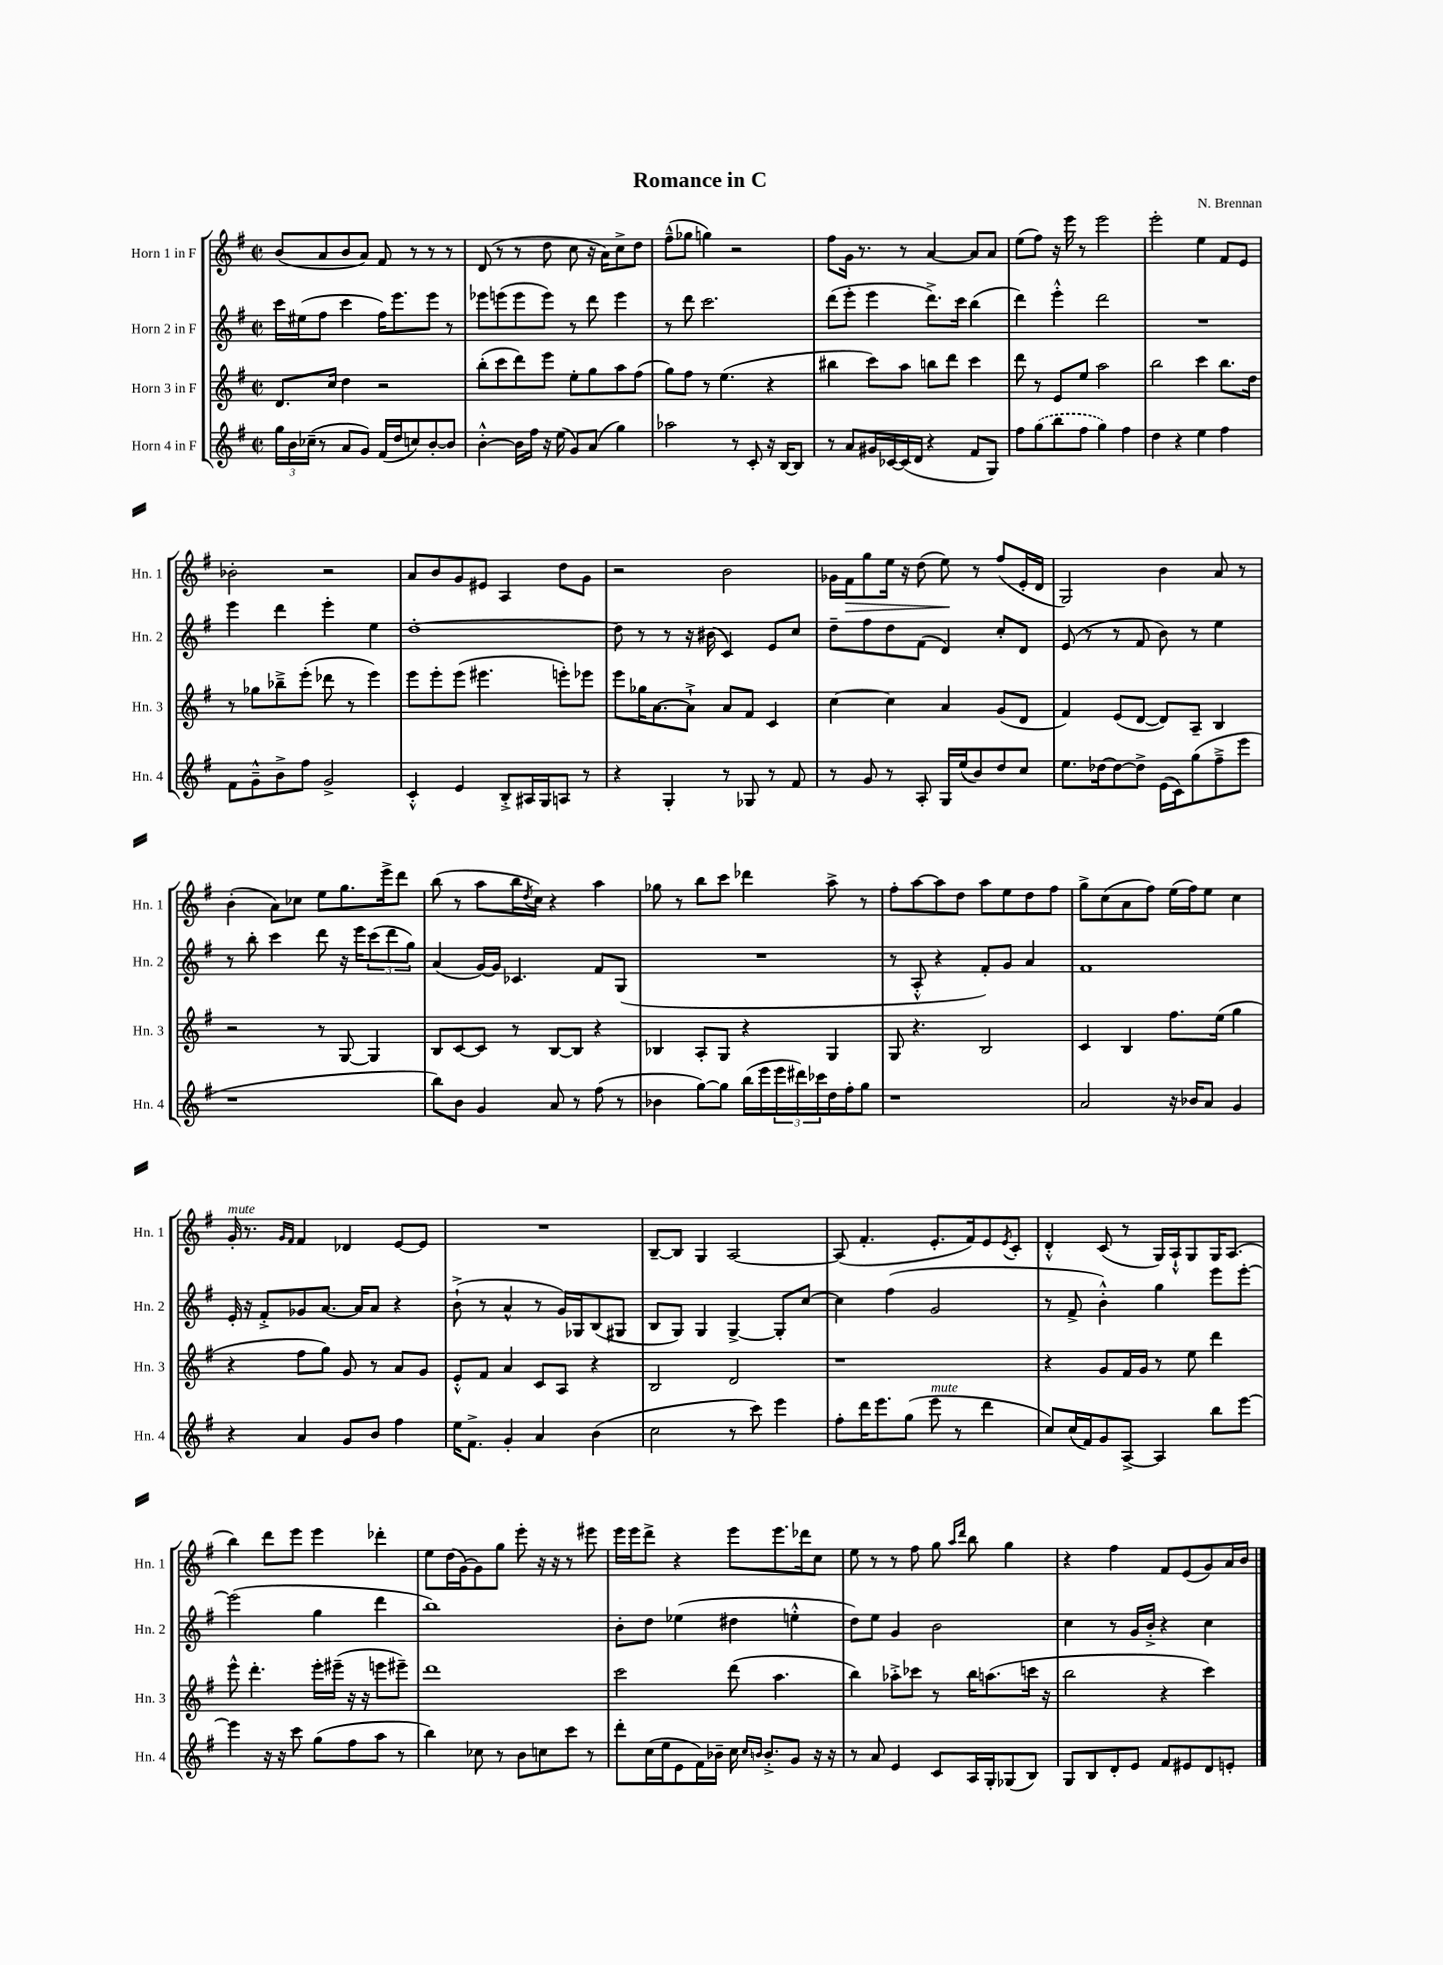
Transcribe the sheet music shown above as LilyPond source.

\header { title = "Romance in C" composer = "N. Brennan" }
<<
\new StaffGroup <<
\new Staff = "s0" \with { instrumentName = "Horn 1 in F" shortInstrumentName = "Hn. 1" } {
    \clef treble \key g \major \defaultTimeSignature \time 2/2
    b'8( a'8 b'8 a'8) fis'8 r8 r8 r8 |
    d'8( r8 r8 d''8 c''8 r16 a'16) c''8-> d''8 |
    fis''8---^( ges''8 g''4) r2 |
    fis''8 g'16 r8. r8 a'4~ a'8 a'8 |
    e''8( fis''8) r16 e'''16 r8 e'''2 |
    e'''2-. e''4 fis'8 e'8 |
    bes'2-. r2 |
    a'8 b'8 g'8 eis'8 a4 d''8 g'8 |
    r2 b'2 |
    ges'16 fis'16\> g''8 e''16 r16 d''8( e''8\!) r8 fis''8( e'16-. d'16 |
    g2) b'4 a'8 r8 |
    b'4-.( a'8) ces''8 e''8 g''8. e'''16-> d'''8 |
    b''8( r8 a''8 b''16 \acciaccatura { d''8 } c''16) r4 a''4 |
    ges''8 r8 b''8 c'''8 des'''4 a''8-> r8 |
    fis''8-. a''8~ a''8 d''8 a''8 e''8 d''8 fis''8 |
    g''8-> c''8( a'8 fis''8) e''16( fis''16) e''8 c''4 |
    g'16-.^\markup { \italic "mute" } r8. \grace { g'16 fis'16 } fis'4 des'4 e'8~ e'8 |
    R1 |
    b8~-- b8 g4 a2~ |
    a8( fis'4.-. e'8.-. fis'16) e'8 \acciaccatura { e'8 } c'8-. |
    d'4-.-^ c'8( r8 g16) a16-!-^ g8 g16 a8.( |
    b''4) d'''8 e'''8 e'''4 des'''4-. |
    e''8 d''16( g'16~) g'8 g''8 e'''8-. r16 r16 r8 eis'''8 |
    e'''16 e'''16 d'''8-> r4 e'''8 e'''8. des'''16 c''8 |
    e''8 r8 r8 fis''8 g''8 \grace { a''16 d'''16 } b''8 g''4 |
    r4 fis''4 fis'8 e'8( g'8) a'16 b'16 \bar "|." |
}
\new Staff = "s1" \with { instrumentName = "Horn 2 in F" shortInstrumentName = "Hn. 2" } {
    \clef treble \key g \major \defaultTimeSignature \time 2/2
    c'''16 eis''16( fis''8 c'''4 fis''16) e'''8. e'''8 r8 |
    ees'''8 e'''8( e'''8 e'''8) r8 d'''8 e'''4 |
    r8 d'''8 c'''2. |
    d'''8( e'''8-. e'''4 d'''8.->) c'''16 b''4( |
    d'''4) e'''4-.-^ d'''2 |
    R1 |
    e'''4 d'''4 e'''4-. e''4 |
    d''1~-. |
    d''8 r8 r8 r16 bis'16( c'4) e'8 c''8 |
    d''8-- fis''8 d''8 fis'8( d'4) c''8-. d'8 |
    e'8( r8 r8 fis'8 b'8) r8 e''4 |
    r8 b''8-. c'''4 d'''8 r16 e'''16 \tuplet 3/2 { c'''8( d'''8 g''8) } |
    a'4( g'16~) g'16 ces'4. fis'8 g8( |
    R1 |
    r8 a8-.-^ r4 fis'8-.) g'8 a'4 |
    fis'1 |
    e'16-. r16 fis'8-.-> ges'8 a'8.~ a'16 a'8 r4 |
    b'8-!->( r8 a'4-^ r8 g'16) ges16 b8( gis8 |
    b8 g8) g4 g4~-> g8-. c''8~ |
    c''4 fis''4( g'2 |
    r8 fis'8-> b'4-.-^) g''4 e'''8 e'''8~-. |
    e'''2( g''4 d'''4 |
    b''1) |
    b'8-. d''8 ees''4( dis''4 e''4-.-^ |
    d''8) e''8 g'4 b'2 |
    c''4 r8 g'16 b'16-.-> r4 c''4 \bar "|." |
}
\new Staff = "s2" \with { instrumentName = "Horn 3 in F" shortInstrumentName = "Hn. 3" } {
    \clef treble \key g \major \defaultTimeSignature \time 2/2
    d'8. c''16 d''4 r2 |
    b''8-.( c'''8 d'''8) e'''8 e''8-. g''8 a''8 fis''8( |
    g''8) fis''8 r8 e''4.( r4 |
    bis''4 c'''8) a''8 b''8 d'''8 c'''4 |
    d'''8 r8 e'8 e''8 a''2 |
    b''2 c'''4 b''8. d''16 |
    r8 ges''8 bes''8---> e'''8-.( des'''8 r8 e'''4) |
    e'''8 e'''8-. e'''8( eis'''4. e'''8-.) ees'''8 |
    e'''8 ges''16 a'8.~ a'8-!-> a'8 fis'8 c'4 |
    c''4~ c''4 a'4 g'8( d'8 |
    fis'4) e'8( d'8~ d'8) a8-- b4 |
    r2 r8 g8~ g4 |
    b8 c'8~ c'8 r8 b8~ b8 r4 |
    bes4 a8-. g8 r4 g4 |
    g8 r4. b2 |
    c'4 b4 fis''8. e''16( g''4 |
    r4 fis''8 g''8) g'8 r8 a'8 g'8 |
    e'8-.-^ fis'8 a'4 c'8 a8 r4 |
    b2 d'2 |
    r1 |
    r4 g'8 fis'16 g'16 r8 e''8 d'''4 |
    e'''8-^ d'''4.-. e'''16-. eis'''16--( r16 r16 e'''8 eis'''8--) |
    d'''1 |
    c'''2 d'''8( a''4. |
    b''4) aes''8-.-> ces'''8 r8 b''16 a''8.( c'''16 r16 |
    b''2 r4 c'''4) \bar "|." |
}
\new Staff = "s3" \with { instrumentName = "Horn 4 in F" shortInstrumentName = "Hn. 4" } {
    \clef treble \key g \major \defaultTimeSignature \time 2/2
    \tuplet 3/2 { g''16 b'16 ces''16--( } r8 a'8 g'8) fis'16( d''16 c''8) b'8~-. b'8 |
    b'4~-.-^ b'16 fis''16 r16 e''16( g'8) a'8( g''4) |
    aes''2 r8 c'8-. r16 b16~ b8 |
    r8 a'8 gis'16 ces'16~ ces'16( d'16 r4 fis'8 g8) |
    fis''8 \once \slurDashed g''8( b''8 fis''8 g''4) fis''4 |
    d''4 r4 e''4 fis''4 |
    fis'8 g'8---^ b'8-> fis''8 g'2-> |
    c'4-.-^ e'4 b8-.-> ais16 g16 a8 r8 |
    r4 g4-. r8 ges8 r8 fis'8 |
    r8 g'8 r8 a8-. g16 e''16( b'8) d''8 c''8 |
    e''8. des''16~ des''8~ des''8-> e'16( c'16) g''8( fis''8---> e'''8 |
    r1 |
    b''8) b'8 g'4 a'8 r8 fis''8( r8 |
    bes'4 g''8~) g''8 b''16( e'''16 \tuplet 3/2 { e'''16 dis'''16) ces'''16 } d''16 fis''16-. g''8 |
    r1 |
    a'2 r16 bes'16 a'8 g'4 |
    r4 a'4 g'8 b'8 fis''4 |
    e''16 fis'8.-> g'4-. a'4 b'4( |
    c''2 r8 c'''8) e'''4 |
    fis''8-. d'''16 e'''8. g''8( e'''8^\markup { \italic "mute" } r8 d'''4 |
    c''8) c''16( fis'16) g'8 a8~-> a4 b''8 e'''8~ |
    e'''4 r16 r16 c'''8 g''8( fis''8 a''8 r8 |
    b''4) ces''8 r8 b'8 c''8 c'''8 r8 |
    d'''8-. c''16( e''16 e'8 fis'16) bes'16-- c''16 \grace { c''16 b'16 } b'8.-.-> g'8 r16 r16 |
    r8 a'8 e'4 c'8 a16 g16-. ges8( b8) |
    g8 b8 d'8-. e'8 fis'8 eis'8 d'8 e'8-. \bar "|." |
}
>>
>>
\layout { \context { \Score \remove "Bar_number_engraver" } }
